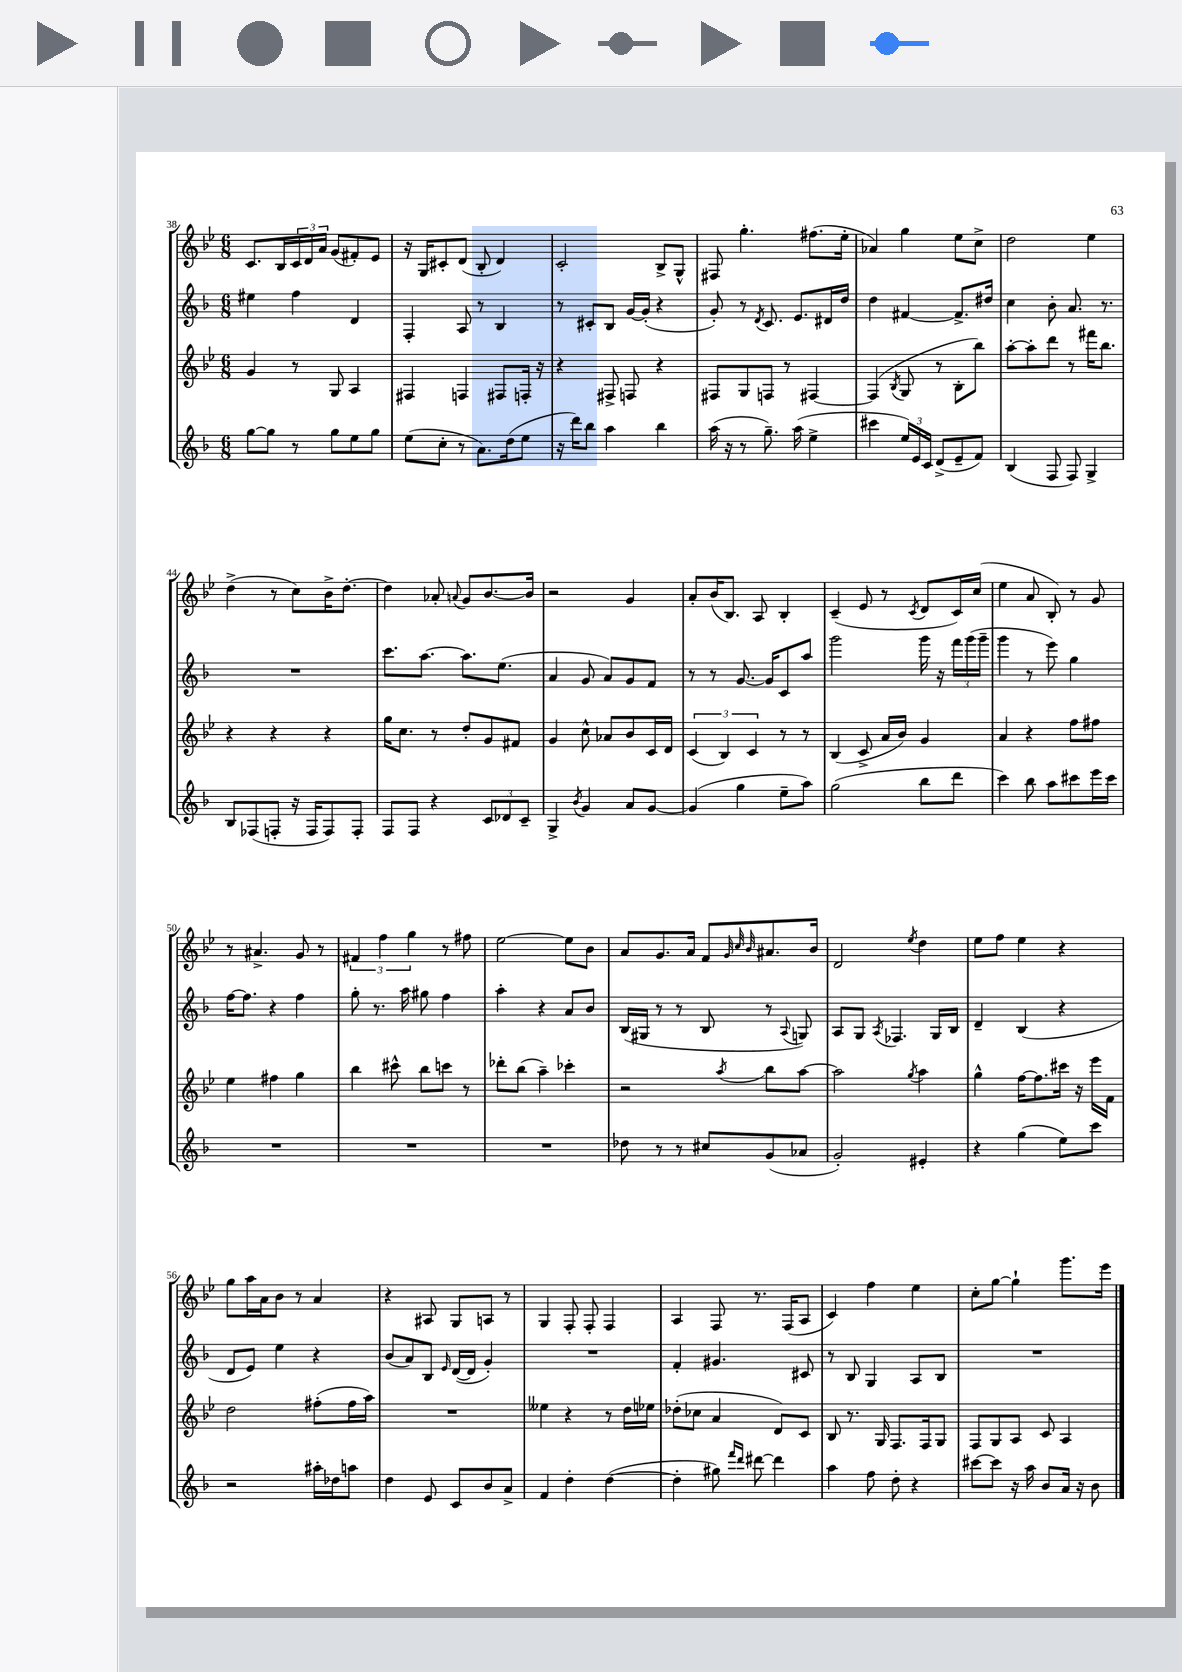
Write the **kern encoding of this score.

**kern	**kern	**kern	**kern
*staff4	*staff3	*staff2	*staff1
*clefG2	*clefG2	*clefG2	*clefG2
*k[b-]	*k[b-e-]	*k[b-]	*k[b-e-]
*M6/8	*M6/8	*M6/8	*M6/8
[8gg\L	4g/	4ee#\	8.c/L
8gg\]J	.	.	.
.	.	.	16B-/L
8r	8r	4ff\	24c/
.	.	.	24d/
.	.	.	24a/JJ
8gg\L	8G/	.	(8g/L
8ee\	4A/	4d/	8f#'/)
8gg\J	.	.	8e-/J
=	=	=	=
(8ee\L	4F#/	4F'/	16r
.	.	.	16G/LK
8cc'\J	.	.	8c#'/
8r	4F/	8A/	(8d/J
8.a\L)	.	8r	8B-'/
.	8F#/L	4B-/	4d/)
(16dd\k	.	.	.
8ee\J	16F'/Jk	.	.
.	16r	.	.
=	=	=	=
16r	4r	8r	2c'/
16ddd\LK)	.	.	.
8bb-\J	.	8c#'/L	.
4aa\	8F#^/	8B-/J	.
.	8F/	[16g/LL	.
.	.	(16g'/]JJ	.
4bb-\	4r	4r	8B-^/L
.	.	.	8G^^/J
=	=	=	=
(16aa\	8F#/L	8g'/)	8F#/
16r	.	.	.
8r	8G/	8r	4.gg'\
.	.	8qd/	.
8.gg~\)	8F/J	8.c/	.
.	8r	.	.
(16aa\	.	8.e/L	.
4ee^\	[4F#/	.	(8.ff#\L
.	.	16d#/L	.
.	.	16dd/JJ	16ee-'\Jk
=	=	=	=
4ccc#\	(4F#/]	4dd\	4a-/)
.	8qB-/	.	.
24ee/LL)	8G/	[4f#/	4gg\
24e/	.	.	.
24c/JJ	.	.	.
(8d^/L	8r	.	.
8e~/	8B-'\L	8.f#^/]L	8ee-\L
8f/J)	8bb-\J)	.	8cc^\J
.	.	16dd#/Jk	.
=	=	=	=
(4B-/	[8aa'\L	4cc\	2dd\
.	8aa'\]	.	.
8F/	8ddd\J	8b-'\	.
8F/)	8r	8.a/	.
4G^/	16fff#\LK	.	4ee-\
.	8.bb-\J	8.r	.
=	=	=	=
8B-/L	4r	2.r	(4dd^\
(8F-/	.	.	.
8F'/J	4r	.	8r
16r	.	.	8cc\L)
16F/LK	.	.	.
8F/)	4r	.	16b-^\K
.	.	.	[8.dd'\J
8F'/J	.	.	.
=	=	=	=
8F/L	16gg\LK	8.ccc\L	4dd\]
.	8.cc\J	.	.
8F/J	.	.	.
.	.	[8.aa\J	.
4r	8r	.	8a-'/
.	.	.	8qqa/
.	8dd'/L	8.aa\]L	8g/L
12c/L	8g/	.	[8.b-/
.	.	(8.ee\J	.
12d-/	.	.	.
.	8f#/J	.	.
12c~/J	.	.	.
.	.	.	16b-/]Jk
=	=	=	=
4G^/	4g/	4a/	2r
8qb-/	.	.	.
4g/	8cc^^\	8g/	.
.	8a-/L	8a/L)	.
8a/L	8b-/	8g/	4g/
[8g/J	16c/L	8f/J	.
.	16d/JJ	.	.
=	=	=	=
(4g/]	(6c/	8r	8a'/L
.	.	8r	(16b-/K
.	6B-/)	.	.
.	.	.	8.B-/J)
4gg\	.	[8.g/	.
.	6c/	.	.
.	.	.	8A/
.	.	16g/]LK	.
8ee~\L	8r	8c/	4B-'/
8aa\J)	8r	8aa/J	.
=	=	=	=
(2gg\	(4B-/	2ggg\	(4c~/
.	8c^/	.	8e-/
.	16a/LL	.	8r
.	16b-/JJ)	.	.
.	.	.	8qc/
8bb-\L	4g/	16ggg\	8d/L
.	.	16r	.
8ddd\J	.	24fff\LL	16c/L)
.	.	(24ggg\	.
.	.	.	(16cc/JJ
.	.	24ggg~\JJ	.
=	=	=	=
4ccc\)	4a/	4ggg\	4ee-\
8bb-\	4r	8r	8a/
8aa\L	.	8eee\)	8B-'/)
8ccc#\	8ff\L	4gg\	8r
16eee\L	8ff#\J	.	8g/
16ccc#\JJ	.	.	.
=	=	=	=
2.r	4ee-\	[16ff\LK	8r
.	.	8.ff\]J	.
.	.	.	4.a#^/
.	4ff#\	4r	.
.	4gg\	4ff\	8g/
.	.	.	8r
=	=	=	=
2.r	4bb-\	8gg'\	6f#/
.	.	8.r	.
.	.	.	6ff\
.	8ccc#^^\	.	.
.	.	16aa\	.
.	.	.	6gg\
.	8bb-\L	8gg#\	.
.	8ccc\J	4ff\	8r
.	8r	.	8ff#\
=	=	=	=
2.r	8ddd-'\L	4aa'\	[2ee-\
.	(8bb-\J	.	.
.	4aa~\)	4r	.
.	4ccc-'\	8a/L	8ee-\]L
.	.	8b-/J	8b-\J
=	=	=	=
8dd-\	2r	(16B-/LL	8a/L
.	.	16G#/JJ	.
8r	.	8r	8.g/
8r	.	8r	.
.	.	.	16a/Jk
8cc#/L	.	8B-/	8f/L
.	.	.	32qqg/
.	.	.	32qqcc/
.	8qaa/	.	32qqb-/
(8g/	8bb-\L	8r	8.a#/
.	.	8qqA/	.
8a-/J	[8aa\J	8G/)	.
.	.	.	16b-/Jk
=	=	=	=
2g'/)	2aa\]	8A/L	2d/
.	.	8G/J	.
.	.	8qA/	.
.	.	4.F-/	.
.	8qgg/	.	8qee-/
4e#'/	4aa\	.	4dd\
.	.	16G/LL	.
.	.	16B-/JJ	.
=	=	=	=
4r	4gg^^\	4d~/	8ee-\L
.	.	.	8ff\J
(4gg\	[16ff\LK	(4B-/	4ee-\
.	8.ff\]	.	.
8ee\L)	16ccc#\Jk	4r	4r
.	16r	.	.
8ccc\J	16eee-\LL	.	.
.	16f\JJ	.	.
=	=	=	=
2r	2dd\	8d/L	8gg\L
.	.	8e/J)	16aa\L
.	.	.	16a\J
.	.	4ee\	8b-\J
.	.	.	8r
16aa#'\LL	(8ff#'\L	4r	4a/
16dd-\J	.	.	.
8aa\J	16ff#\L	.	.
.	16aa\JJ)	.	.
=	=	=	=
4dd\	2.r	(8b-/L	4r
.	.	8a/)	.
8e/	.	8B-/J	8A#/
.	.	16qqe/	.
8c/L	.	([16d/LL	8G/L
.	.	16d/]JJ	.
8b-/	.	4g'/)	8A/J
8a^/J	.	.	8r
=	=	=	=
4f/	4ee--\	2.r	4G/
4dd'\	4r	.	8F'/
.	.	.	8F'/
([4dd\	8r	.	4F/
.	16dd\LL	.	.
.	16ee-\JJ	.	.
=	=	=	=
4dd'\]	(8dd-'\L	4f'/	4A/
.	8cc-\J	.	.
8gg#\)	4a/	4.g#/	8F/
16qqfff/LL	.	.	.
16qqddd/JJ	.	.	.
[8ddd#\	.	.	8.r
4ddd#\]	8d/L)	.	.
.	.	.	(16F/LK
.	8c/J	8c#/	8A/J
=	=	=	=
4aa\	8B-/	8r	4c/)
.	8.r	8B-/	.
8ff\	.	4G/	4ff\
.	16G/	.	.
8dd'\	8.F/L	.	.
4r	.	8A/L	4ee-\
.	16F/k	.	.
.	8G/J	8B-/J	.
=	=	=	=
[8ccc#\L	8F/L	2.r	8cc'\L
8ccc#\]J	8G/	.	[8gg\J
16r	8A/J	.	4gg`\]
16aa\	.	.	.
8b-/L	8c/	.	.
16a/Jk	4A/	.	8.ggg\L
16r	.	.	.
8b-\	.	.	.
.	.	.	16eee-\Jk
==	==	==	==
*-	*-	*-	*-
